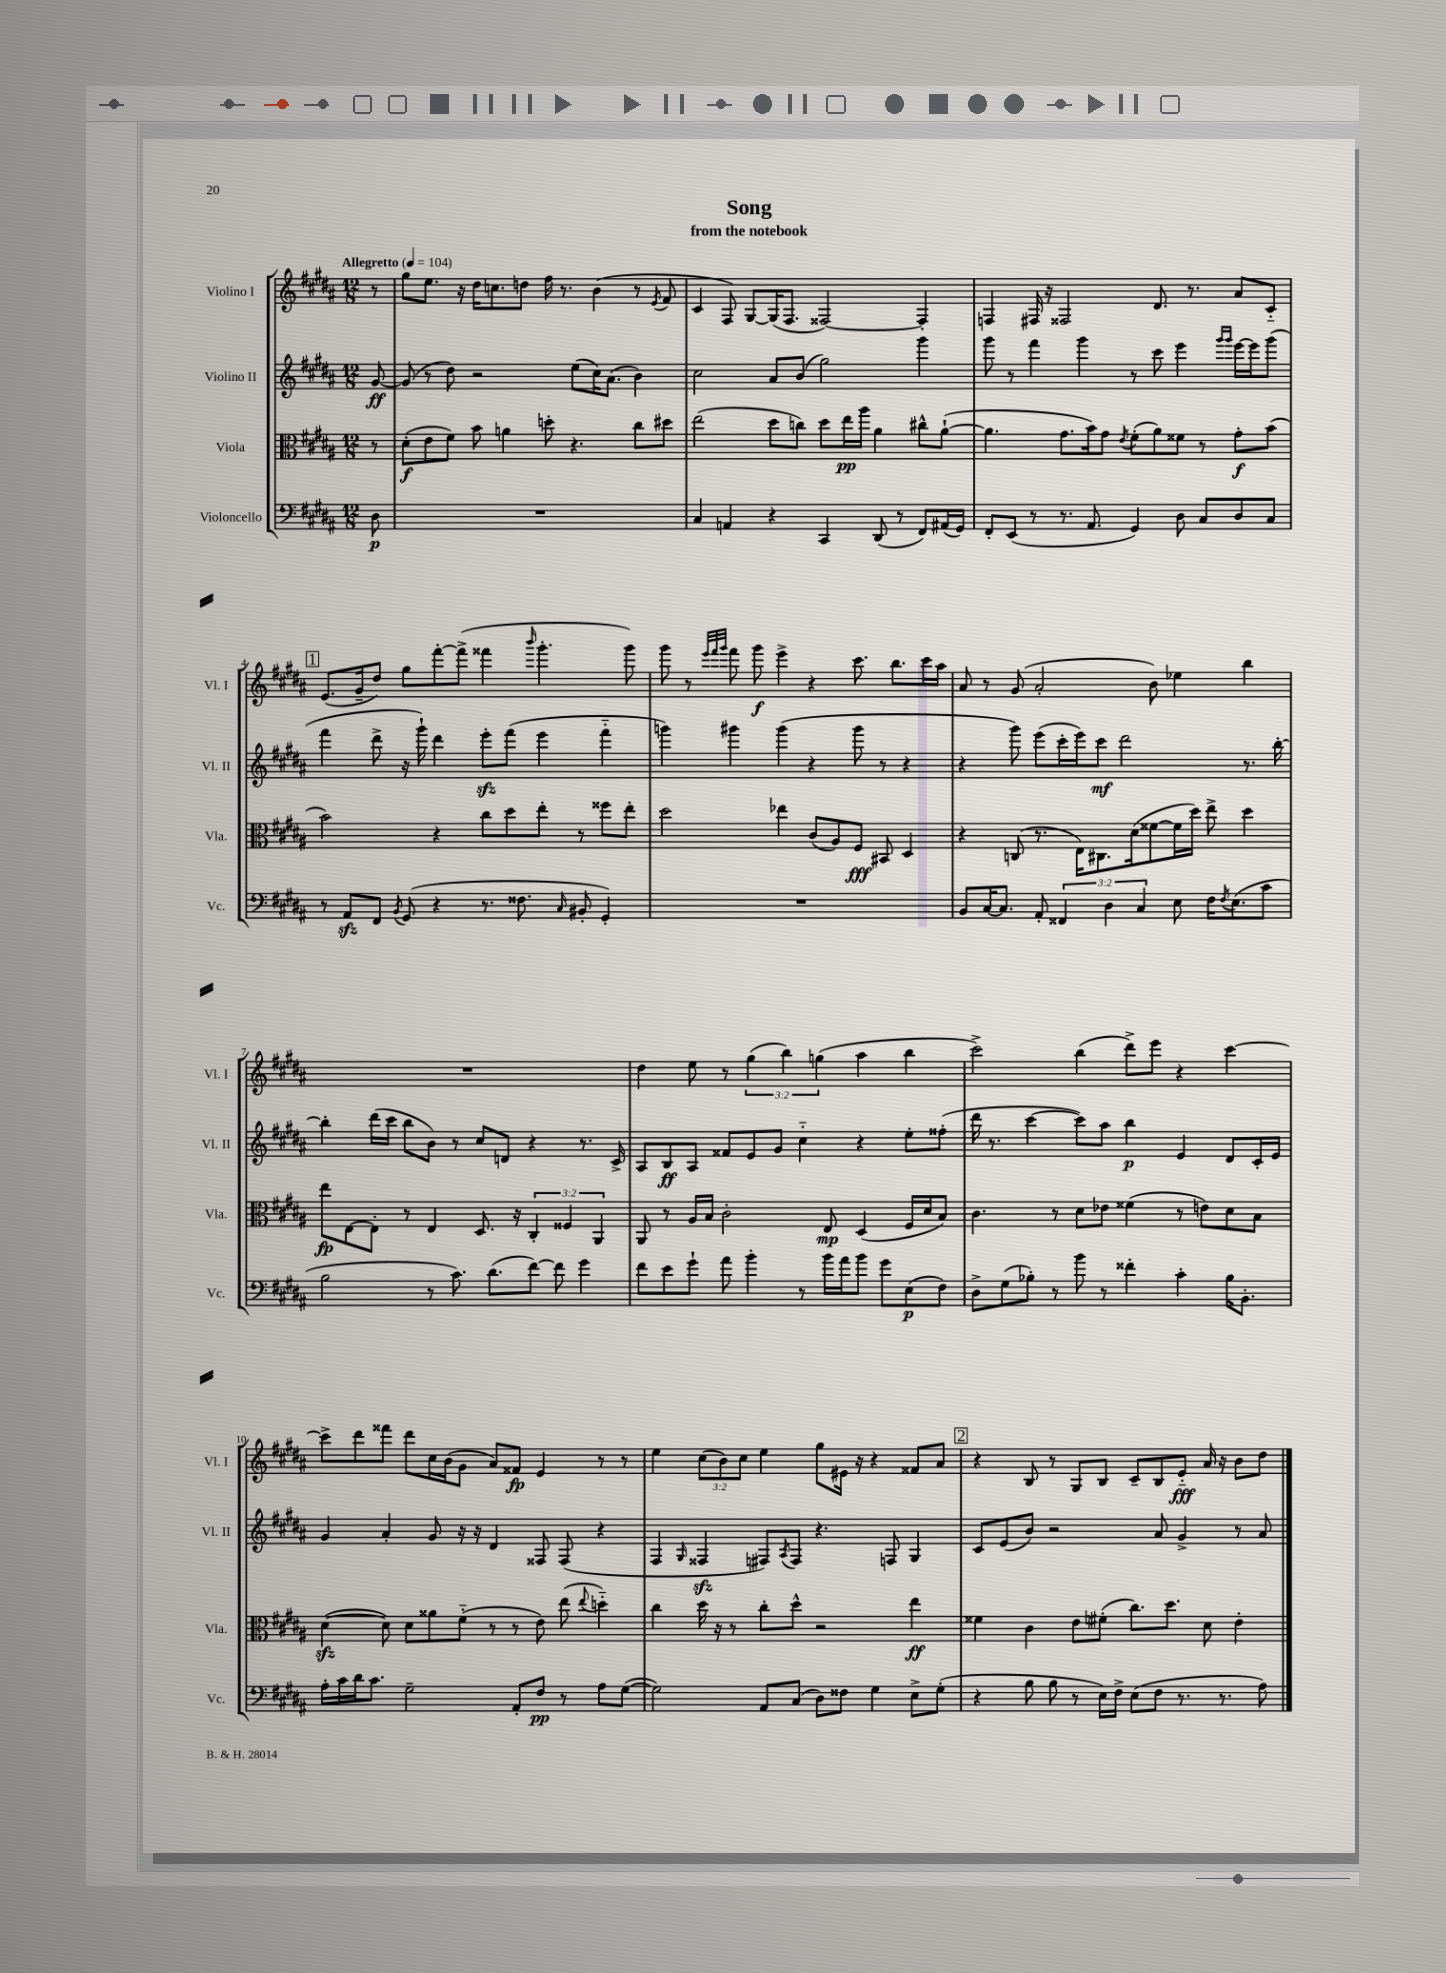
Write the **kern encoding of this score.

**kern	**dynam	**kern	**dynam	**kern	**dynam	**kern	**dynam
*part4	*part4	*part3	*part3	*part2	*part2	*part1	*part1
*staff4	*staff4	*staff3	*staff3	*staff2	*staff2	*staff1	*staff1
*I"Violoncello	*	*I"Viola	*	*I"Violino II	*	*I"Violino I	*
*I'Vc.	*	*I'Vla.	*	*I'Vl. II	*	*I'Vl. I	*
*clefF4	*	*clefC3	*	*clefG2	*	*clefG2	*
*k[f#c#g#d#a#]	*	*k[f#c#g#d#a#]	*	*k[f#c#g#d#a#]	*	*k[f#c#g#d#a#]	*
*M12/8	*	*M12/8	*	*M12/8	*	*M12/8	*
*MM104	*	*MM104	*	*MM104	*	*MM104	*
=	=	=	=	=	=	=	=
!	!	!	!	!	!	!LO:TX:a:B:t=Allegretto	!
8D#\	p	8r	.	[8g#/	ff	8r	.
=1	=1	=1	=1	=1	=1	=1	=1
1.r	.	(8d#'\L	f	(8g#/]	.	8gg#\L	.
.	.	8e\	.	8r	.	8.ee\J	.
.	.	8f#\J)	.	8dd#\)	.	.	.
.	.	.	.	.	.	16r	.
.	.	8b\	.	2r	.	16dd#\KL	.
.	.	.	.	.	.	8.ccn\	.
.	.	4an\	.	.	.	.	.
.	.	.	.	.	.	8ddn\J	.
.	.	8ddn'\	.	.	.	16ff#\	.
.	.	.	.	.	.	8.r	.
.	.	4.r	.	(8ee\L	.	.	.
.	.	.	.	16cc#\K)	.	(4b\	.
.	.	.	.	(8.a#\J	.	.	.
.	.	8cc#\L	.	4b\)	.	8r	.
.	.	.	.	.	.	8qe/	.
.	.	8dd#X\J	.	.	.	8f#/	.
=2	=2	=2	=2	=2	=2	=2	=2
4C#/	.	(2ee\	.	2cc#\	.	4c#/	.
4AAn/	.	.	.	.	.	8F#/)	.
.	.	.	.	.	.	[8G#/L	.
4r	.	8dd#\L	.	8a#/L	.	(16G#/K]	.
.	.	.	.	.	.	8.F#/J	.
.	.	8ccn\J)	.	(8b/J	.	.	.
4CC#/	.	8dd#\L	.	2gg#\)	.	[2F##X/)	.
.	.	16ee\L	pp	.	.	.	.
.	.	16aa#\JJ	.	.	.	.	.
(8DD#/	.	4a#\	.	.	.	.	.
8r	.	.	.	.	.	.	.
8FF#/L)	.	8cc#X^^\L	.	4ggg#\	.	4F##'/]	.
(16AA#X/L	.	([8a#`\J	.	.	.	.	.
16GG#/JJ)	.	.	.	.	.	.	.
=3	=3	=3	=3	=3	=3	=3	=3
8FF#'/L	.	4.a#\]	.	8ggg#\	.	4Fn/	.
(8EE/J	.	.	.	8r	.	.	.
8r	.	.	.	4fff#\	.	16F#X/	.
.	.	.	.	.	.	16r	.
8.r	.	8.g#\L	.	.	.	2F##X/	.
.	.	.	.	4ggg#\	.	.	.
8.AA#/	.	16b\k)	.	.	.	.	.
.	.	8g#\J	.	.	.	.	.
.	.	8qe/	.	.	.	.	.
4GG#/)	.	(8f#'\L	.	8r	.	.	.
.	.	8a#\)	.	8ccc#\	.	8.d#/	.
8D#\	.	8f##X\J	.	4eee\	.	.	.
.	.	.	.	.	.	8.r	.
8C#/L	.	8r	.	.	.	.	.
.	.	.	.	16qqggg#/LL	.	.	.
.	.	.	.	16qqggg#/JJ	.	.	.
8D#/	.	8g#'\L	f	[16eee\LL	.	8a#/L	.
.	.	.	.	16eee\J]	.	.	.
8C#/J	.	(8b\J	.	(8ggg#\J	.	8c#/J	.
!!LO:LB:g=z
!!LO:REH:place=s1:t=1
=4	=4	=4	=4	=4	=4	=4	=4
8r	.	2b\)	.	4fff#\	.	(8.e/L	.
8AA#zz/L	.	.	.	.	.	.	.
.	.	.	.	.	.	16g#~/k	.
8FF#/J	.	.	.	8ddd#^\	.	8dd#/J)	.
8qBB/	.	.	.	.	.	.	.
(8GG#/	.	.	.	16r	.	8gg#\L	.
.	.	.	.	16ggg#`\)	.	.	.
4r	.	4r	.	4ddd#\	.	[8fff#'\	.
.	.	.	.	.	.	(8fff#^\J]	.
8.r	.	8cc#\L	.	8eeezz'\L	.	4fff##X\	.
.	.	8dd#\	.	(8fff#\J	.	.	.
8.F##X\	.	.	.	.	.	.	.
.	.	.	.	.	.	16qqbbb/	.
.	.	8ee'\J	.	4eee\	.	4.ggg#'\	.
16qqC#/	.	.	.	.	.	.	.
8BB#X'/	.	8r	.	.	.	.	.
4GG#'/)	.	8ff##X\L	.	4fff#\	.	.	.
.	.	8ee'\J	.	.	.	8ggg#\)	.
=5	=5	=5	=5	=5	=5	=5	=5
1.r	.	2dd#\	.	4gggn\)	.	8ggg#\	.
.	.	.	.	.	.	8r	.
.	.	.	.	.	.	32qqeee/LLL	.
.	.	.	.	.	.	32qqfff#/	.
.	.	.	.	.	.	32qqggg#/JJJ	.
.	.	.	.	4ggg#X\	.	8fff#\	.
.	.	.	.	.	.	8ggg#\	f
.	.	4ee-X\	.	(4ggg#\	.	4eee^\	.
.	.	(8c#/L	.	4r	.	4r	.
.	.	8A#/)	.	.	.	.	.
.	.	8F#/J	fff	8ggg#\	.	8.ccc#\	.
.	.	8BB#X/	.	8r	.	.	.
.	.	.	.	.	.	8.bb\L	.
.	.	4D#/	.	4r	.	.	.
.	.	.	.	.	.	16ccc#\L	.
.	.	.	.	.	.	16aa#\JJ	.
=6	=6	=6	=6	=6	=6	=6	=6
8BB/L	.	4r	.	4r	.	8a#/	.
[16C#/K	.	.	.	.	.	8r	.
8.C#/J]	.	.	.	.	.	.	.
.	.	(8Cn/	.	8ggg#\)	.	(8g#/	.
8AA#'/	.	8.r	.	(8eee\L	.	2a#'/	.
6FF##X/	.	.	.	16ccc#'\L	.	.	.
.	.	16E\KL)	.	16eee\J)	.	.	.
.	.	8.C#X\	.	8ccc#\J	mf	.	.
6D#\	.	.	.	.	.	.	.
.	.	.	.	2ddd#\	.	.	.
.	.	(16d#\k	.	.	.	.	.
6C#/	.	.	.	.	.	.	.
.	.	[8f##X\	.	.	.	8b\)	.
8E\	.	16f##\L]	.	.	.	4ee-X\	.
.	.	16dd#\JJ)	.	.	.	.	.
16F#\KL	.	8ee^\	.	.	.	.	.
8qF#/	.	.	.	.	.	.	.
(8.E\	.	.	.	.	.	.	.
.	.	4dd#\	.	8.r	.	4bb\	.
8c#\J	.	.	.	.	.	.	.
.	.	.	.	[16bb'\	.	.	.
!!LO:LB:g=z
=7	=7	=7	=7	=7	=7	=7	=7
2B\	.	8ee\L	fp	4bb'\]	.	1.r	.
.	.	[8E\	.	.	.	.	.
.	.	8E'\J]	.	(16ddd#\LL	.	.	.
.	.	.	.	16ccc#\JJ	.	.	.
.	.	8r	.	8bb\L	.	.	.
8r	.	4E/	.	8b\J)	.	.	.
8.c#\)	.	.	.	8r	.	.	.
.	.	8.D#/	.	8cc#/L	.	.	.
(8.d#\L	.	.	.	.	.	.	.
.	.	.	.	8dn/J	.	.	.
.	.	16r	.	.	.	.	.
[8f#\J)	.	6C#'/	.	4r	.	.	.
8f#\]	.	.	.	.	.	.	.
.	.	6F##X/	.	.	.	.	.
4g#\	.	.	.	8.r	.	.	.
.	.	6AA#/	.	.	.	.	.
.	.	.	.	16c#^/	.	.	.
=8	=8	=8	=8	=8	=8	=8	=8
8f#\L	.	8AA#/	.	8A#/L	.	4dd#\	.
8e\	.	8r	.	8B/	ff	.	.
8g#`\J	.	16A#/LL	.	8A#/J	.	8ee\	.
.	.	16B/JJ	.	.	.	.	.
8a#\	.	2c#'\	.	8f##X/L	.	8r	.
4b'\	.	.	.	8e/	.	(6gg#\	.
.	.	.	.	8g#/J	.	.	.
.	.	.	.	.	.	6bb\)	.
8r	.	.	.	4cc#\	.	.	.
.	.	.	.	.	.	(6ggn\	.
16b\LL	.	8E/	mp	.	.	.	.
16a#\J	.	.	.	.	.	.	.
8b\J	.	(4D#/	.	4r	.	4aa#\	.
8g#\L	.	.	.	.	.	.	.
(8E\	p	16F#/LL	.	8ee'\L	.	4bb\	.
.	.	16d#/J	.	.	.	.	.
8F#\J)	.	8B/J)	.	(8ff##X'\J	.	.	.
=9	=9	=9	=9	=9	=9	=9	=9
8D#^\L	.	4.c#\	.	16ddd#\	.	2ccc#^\)	.
.	.	.	.	8.r	.	.	.
(8G#\	.	.	.	.	.	.	.
8B-X'\J)	.	.	.	[4ccc#\	.	.	.
8r	.	8r	.	.	.	.	.
8b\	.	8d#\L	.	8ccc#\L])	.	(4bb\	.
8r	.	8e-X\J	.	8aa#\J	.	.	.
4f##X'\	.	(4f##X\	.	4bb\	p	8ddd#^\L)	.
.	.	.	.	.	.	8eee\J	.
4c#'\	.	8r	.	4e/	.	4r	.
.	.	8en\L)	.	.	.	.	.
16B-\KL	.	8d#\	.	8d#/L	.	[4ccc#\	.
8.BB'\J	.	.	.	.	.	.	.
.	.	8B\J	.	16c#'/L	.	.	.
.	.	.	.	16e/JJ	.	.	.
!!LO:LB:g=z
=10	=10	=10	=10	=10	=10	=10	=10
16A#'\LL	.	([4d#zz\	.	4g#/	.	8ccc#^\L]	.
16c#\	.	.	.	.	.	.	.
16d#\J	.	.	.	.	.	8ddd#\	.
8.c#\J	.	.	.	.	.	.	.
.	.	8d#\])	.	4a#'/	.	8fff##X\J	.
2G#~\	.	8d#\L	.	.	.	8ddd#\L	.
.	.	8a##X\	.	8g#/	.	16cc#\L	.
.	.	.	.	.	.	(16b\J	.
.	.	(8f#\J	.	16r	.	8g#\J	.
.	.	.	.	16r	.	.	.
.	.	8r	.	4d#/	.	8a#/L)	.
8AA#'/L	.	8r	.	.	.	8f##X/J	fp
8F#/J	pp	8e\)	.	8F##X/	.	4e/	.
8r	.	(8ee\	.	(8F##/	.	.	.
.	.	8qqee/	.	.	.	.	.
8A#\L	.	4ddn\)	.	4r	.	8r	.
([8G#\J	.	.	.	.	.	8r	.
=11	=11	=11	=11	=11	=11	=11	=11
2G#\])	.	4cc#\	.	4F#/	.	4ee\	.
.	.	.	.	16qqG#/	.	.	.
.	.	16dd#\	.	4F##Xzz/	.	(12cc#\L	.
.	.	16r	.	.	.	.	.
.	.	.	.	.	.	12b\)	.
.	.	8r	.	.	.	.	.
.	.	.	.	.	.	12cc#\J	.
8AA#/L	.	8cc#'\L	.	8F#X/L)	.	4ee\	.
.	.	.	.	8qA#/	.	.	.
(8C#/J	.	8dd#^^\J	.	8F#/J	.	.	.
8D#\L)	.	2r	.	4.r	.	8gg#\L	.
8F##X\J	.	.	.	.	.	16e#X\Jk	.
.	.	.	.	.	.	16r	.
4G#\	.	.	.	.	.	4r	.
.	.	.	.	8Fn/	.	.	.
8E^\L	.	4ee\	ff	4G#/	.	8f##X/L	.
(8G#'\J	.	.	.	.	.	8a#/J	.
!!LO:REH:place=s1:t=2
=12	=12	=12	=12	=12	=12	=12	=12
4r	.	4f##X\	.	8c#/L	.	4r	.
.	.	.	.	(8e/	.	.	.
8B\	.	4c#\	.	8b/J)	.	8B/	.
8B\	.	.	.	2r	.	8r	.
8r	.	8e\L	.	.	.	8G#/L	.
16E\LL)	.	(8f#X'\J	.	.	.	8B/J	.
16F#^\JJ	.	.	.	.	.	.	.
(8E\L	.	8.cc#\L)	.	.	.	8c#~/L	.
8F#\J	.	.	.	8a#/	.	8B/	.
.	.	8.dd#\J	.	.	.	.	.
8.r	.	.	.	4g#^/	.	8e/J	fff
.	.	8d#\	.	.	.	16a#/	.
8.r	.	.	.	.	.	16r	.
.	.	4e'\	.	8r	.	8b\L	.
8A#\)	.	.	.	8a#/	.	8dd#\J	.
==	==	==	==	==	==	==	==
*-	*-	*-	*-	*-	*-	*-	*-
